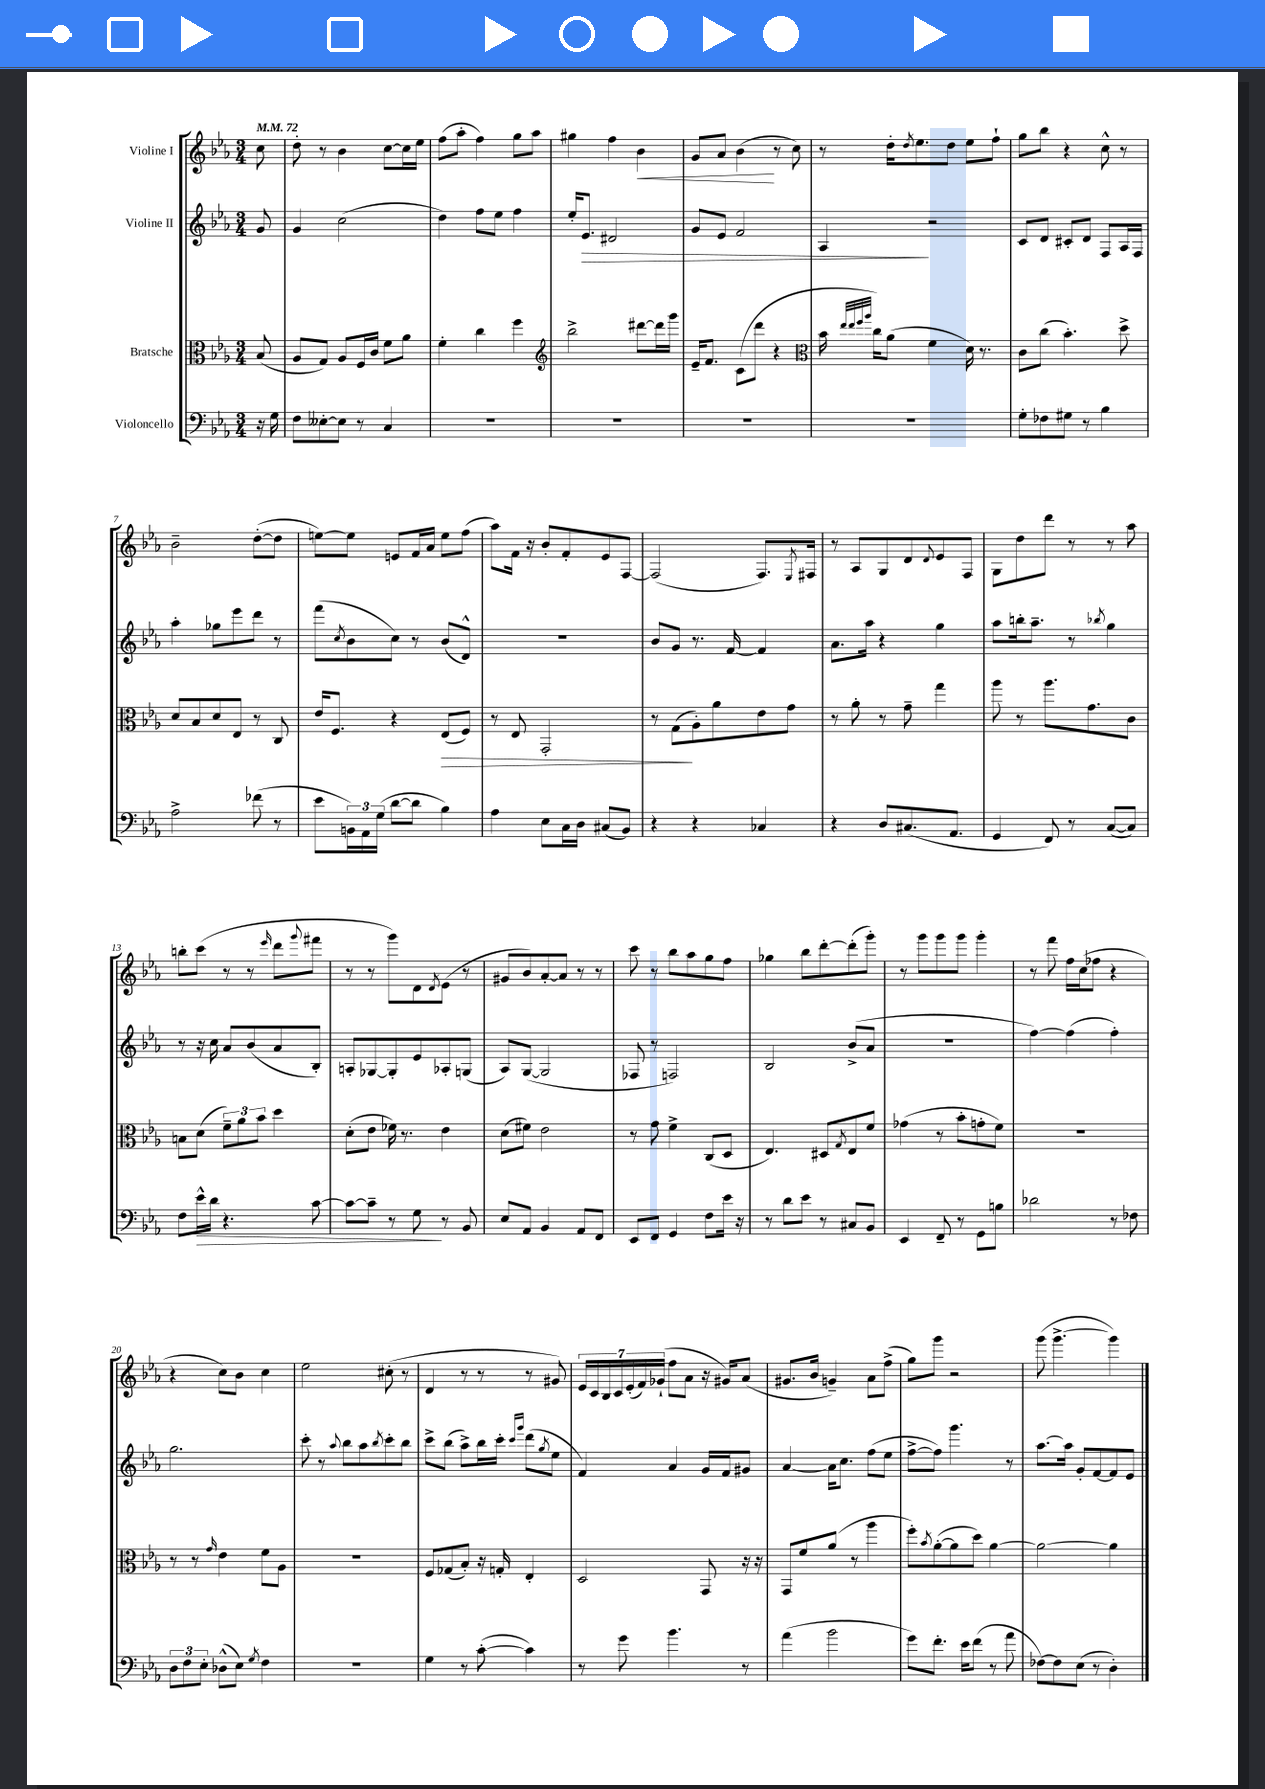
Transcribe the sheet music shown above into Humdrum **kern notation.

**kern	**dynam	**kern	**dynam	**kern	**dynam	**kern	**dynam
*part4	*part4	*part3	*part3	*part2	*part2	*part1	*part1
*staff4	*staff4	*staff3	*staff3	*staff2	*staff2	*staff1	*staff1
*I"Violoncello	*	*I"Bratsche	*	*I"Violine II	*	*I"Violine I	*
*clefF4	*	*clefC3	*	*clefG2	*	*clefG2	*
*k[b-e-a-]	*	*k[b-e-a-]	*	*k[b-e-a-]	*	*k[b-e-a-]	*
*M3/4	*	*M3/4	*	*M3/4	*	*M3/4	*
*MM72	*	*MM72	*	*MM72	*	*MM72	*
=	=	=	=	=	=	=	=
16r	.	(8B-/	.	8g/	.	8cc\	.
16G\	.	.	.	.	.	.	.
=1	=1	=1	=1	=1	=1	=1	=1
8F\L	.	8A-/L	.	4g/	.	8dd'\	.
[8E--X'\	.	8G/J)	.	.	.	8r	.
8E--\J]	.	8A-/L	.	(2cc\	.	4b-\	.
8r	.	16F/L	.	.	.	.	.
.	.	16c/JJ	.	.	.	.	.
4C/	.	8f\L	.	.	.	[8cc\L	.
.	.	8a-\J	.	.	.	16cc\L]	.
.	.	.	.	.	.	16ee-\JJ	.
=2	=2	=2	=2	=2	=2	=2	=2
2.r	.	4f'\	.	4dd\)	.	(8ff\L	.
.	.	.	.	.	.	8aa-'\J	.
.	.	4cc\	.	8ff\L	.	4ff\)	.
.	.	.	.	8ee-\J	.	.	.
.	.	4ff\	.	4ff\	.	8gg\L	.
.	.	.	.	.	.	8aa-\J	.
=3	=3	=3	=3	=3	=3	=3	=3
*	*	*clefG2	*	*	*	*	*
2.r	.	2bb-^\	.	16ee-'/KL	.	4gg#X\	.
!	!	!	!	!	!LO:HP:b	!	!
.	.	.	.	8.e-/J	>	.	.
.	.	.	.	2d#X/	.	4ff\	.
!	!	!	!	!	!	!	!LO:HP:b
.	.	[8ddd#X\L	.	.	.	4b-\	<
.	.	16ddd#\L]	.	.	.	.	.
.	.	16ggg\JJ	.	.	.	.	.
=4	=4	=4	=4	=4	=4	=4	=4
2.r	.	16e-~/KL	.	8g/L	.	8g/L	.
.	.	8.f/J	.	.	.	.	.
.	.	.	.	8e-/J	.	8a-/J	.
.	.	(8c\L	.	2f/	.	(4b-\	.
.	.	8ddd\J	.	.	.	.	.
.	.	4r	.	.	.	8r	[
.	.	.	.	.	.	8cc\)	.
=5	=5	=5	=5	=5	=5	=5	=5
*	*	*clefC3	*	*	*	*	*
2.r	.	16b-\	.	4A-/	.	8r	.
.	.	32qqee-/LLL	.	.	.	.	.
.	.	32qqee-/	.	.	.	.	.
.	.	32qqff/	.	.	.	.	.
.	.	32qqaa-/JJJ	.	.	.	.	.
.	.	16cc\KL)	.	.	.	.	.
.	.	(8a-\J	.	.	.	16dd'\KL	.
.	.	.	.	.	.	8qdd/	.
.	.	.	.	.	.	8.ee-\	.
.	.	4f\	.	2r	]	.	.
.	.	.	.	.	.	8dd\J	.
.	.	16d\)	.	.	.	8ee-\L	.
.	.	8.r	.	.	.	.	.
.	.	.	.	.	.	8ff`\J	.
=6	=6	=6	=6	=6	=6	=6	=6
8G'\L	.	8c\L	.	8c/L	.	8gg\L	.
8F-X\	.	(8cc\J	.	8d/J	.	8bb-\J	.
8G#X\J	.	4.b-'\)	.	8c#X'/L	.	4r	.
8r	.	.	.	8d/J	.	.	.
4B-\	.	.	.	8F/L	.	8cc^^\	.
.	.	8dd^\	.	16A-/L	.	8r	.
.	.	.	.	16F/JJ	.	.	.
!!LO:LB:g=z
=7	=7	=7	=7	=7	=7	=7	=7
2A-^\	.	8d/L	.	4aa-'\	.	2b-~\	.
.	.	8B-/	.	.	.	.	.
.	.	8d/	.	8gg-X\L	.	.	.
.	.	8E-/J	.	8eee-\	.	.	.
(8f-X\	.	8r	.	8ddd\J	.	([8dd'\L	.
8r	.	8C/	.	8r	.	8dd\J]	.
=8	=8	=8	=8	=8	=8	=8	=8
8e-\L	.	16e-/KL	.	(8fff\L	.	[8een\L)	.
.	.	8.F/J	.	.	.	.	.
.	.	.	.	8qcc/	.	.	.
24BBn\L)	.	.	.	8b-\	.	8ee\J]	.
24AA-\	.	.	.	.	.	.	.
(24G\JJ	.	.	.	.	.	.	.
[8d\L	.	4r	.	8cc\J)	.	8en/L	.
8d\J]	.	.	.	8r	.	16f/L	.
.	.	.	.	.	.	16a-/JJ	.
!	!	!	!LO:HP:b	!	!	!	!
4B-\)	.	(8E-/L	>	(8b-/L	.	8ee\L	.
.	.	8F/J)	.	8d^^/J)	.	(8ff\J	.
=9	=9	=9	=9	=9	=9	=9	=9
4A-\	.	8r	.	2.r	.	8aa-\L)	.
.	.	8E-/	.	.	.	16f\Jk	.
.	.	.	.	.	.	16r	.
8E-\L	.	2GG'/	.	.	.	8b-'/L	.
16C\L	.	.	.	.	.	8f'/	.
16D\JJ	.	.	.	.	.	.	.
(8C#X/L	.	.	.	.	.	8e-/	.
8BB-/J)	.	.	.	.	.	[8F/J	.
=10	=10	=10	=10	=10	=10	=10	=10
4r	.	8r	.	8b-/L	.	(2F/]	.
.	.	(8G\L	.	8g/J	.	.	.
4r	.	8A-'\)	]	8.r	.	.	.
.	.	8a-\	.	.	.	.	.
.	.	.	.	[16f/	.	.	.
4C-X/	.	8e-\	.	4f/]	.	8.F/L)	.
.	.	8g\J	.	.	.	.	.
.	.	.	.	.	.	8qE-/	.
.	.	.	.	.	.	16F#X/Jk	.
=11	=11	=11	=11	=11	=11	=11	=11
4r	.	8r	.	8.a-\L	.	8r	.
.	.	8a-'\	.	.	.	8A-/L	.
.	.	.	.	16aa-\Jk	.	.	.
8D/L	.	8r	.	4r	.	8G/	.
(8.C#X/	.	8g~\	.	.	.	8d/	.
.	.	.	.	.	.	8qqd/	.
.	.	4gg\	.	4gg\	.	8e-/	.
8.AA-/J	.	.	.	.	.	.	.
.	.	.	.	.	.	8F/J	.
=12	=12	=12	=12	=12	=12	=12	=12
4GG/	.	8aa-\	.	8aa-\L	.	8G\L	.
.	.	8r	.	16bbn'\k	.	8dd\	.
.	.	.	.	8.aa-~\J	.	.	.
8FF/)	.	8.aa-\L	.	.	.	8ddd\J	.
8r	.	.	.	8r	.	8r	.
.	.	8.g\	.	.	.	.	.
.	.	.	.	8qbb-X/	.	.	.
([8C/L	.	.	.	4gg\	.	8r	.
8C/J])	.	8c\J	.	.	.	8aa-\	.
!!LO:LB:g=z
=13	=13	=13	=13	=13	=13	=13	=13
8F\L	.	8Bn\L	.	8r	.	8bbn'\L	.
!	!LO:HP:b	!	!	!	!	!	!
16e-^^\L	>	(8d\J	.	16r	.	(8ccc\J	.
16d\JJ	.	.	.	16cc\	.	.	.
4.r	.	12f~\L)	.	8a-/L	.	8r	.
.	.	12a-\	.	.	.	.	.
.	.	.	.	(8b-/	.	8r	.
.	.	12b-\J	.	.	.	.	.
.	.	.	.	.	.	16qqeee-/	.
.	.	4dd\	.	8a-/	.	8ddd\L	.
.	.	.	.	.	.	8qqggg/	.
[8c\	.	.	.	8B-'/J)	.	8fff#X\J	.
=14	=14	=14	=14	=14	=14	=14	=14
8c\L_	.	(8d'\L	.	8An'/L	.	8r	.
8c~\J]	.	8e-\J	.	[8G-X/	.	8r	.
8r	.	16f-X\)	.	8G-'/]	.	8ggg\L)	.
.	.	8.r	.	.	.	.	.
8G\	.	.	.	8e-/	.	8d\	.
.	.	.	.	.	.	8qd/	.
8r	]	4e-\	.	8A-X'/	.	(8e-\J	.
8BB-/	.	.	.	(8Gn/J	.	8r	.
=15	=15	=15	=15	=15	=15	=15	=15
8E-/L	.	(8d\L	.	8A-/L)	.	8g#X/L	.
8AA-/J	.	8f#X\J)	.	([8G/J	.	8b-/)	.
4BB-/	.	2e-\	.	2G/]	.	[8a-'/	.
.	.	.	.	.	.	8a-/J]	.
8AA-/L	.	.	.	.	.	8r	.
8FF/J	.	.	.	.	.	8r	.
=16	=16	=16	=16	=16	=16	=16	=16
8EE-/L	.	8r	.	8F-X/	.	8ccc\	.
8FF/J	.	8g\	.	8r	.	8r	.
4GG/	.	4f^\	.	2Fn/)	.	8bb-\L	.
.	.	.	.	.	.	8aa-\	.
8F\L	.	(8C/L	.	.	.	8gg\	.
16e-\Jk	.	8D/J	.	.	.	8ff\J	.
16r	.	.	.	.	.	.	.
=17	=17	=17	=17	=17	=17	=17	=17
8r	.	4.E-/)	.	2B-/	.	4gg-X\	.
8d\L	.	.	.	.	.	.	.
8e-\J	.	.	.	.	.	8bb-\L	.
8r	.	8D#X/L	.	.	.	[8ddd'\	.
.	.	8qG/	.	.	.	.	.
8C#X/L	.	8E-/	.	(8b-^/L	.	(8ddd'\]	.
8BB-/J	.	8f/J	.	8a-/J	.	8ggg'\J)	.
=18	=18	=18	=18	=18	=18	=18	=18
4EE-/	.	(4g-X\	.	2.r	.	8r	.
.	.	.	.	.	.	8ggg\L	.
8FF~/	.	8r	.	.	.	8ggg\	.
8r	.	8b-'\L	.	.	.	8ggg\J	.
8GG\L	.	8gn'\	.	.	.	4ggg'\	.
8Bn\J	.	8f\J)	.	.	.	.	.
=19	=19	=19	=19	=19	=19	=19	=19
2d-X\	.	2.r	.	[4ff\)	.	8r	.
.	.	.	.	.	.	8fff\	.
.	.	.	.	(4ff\]	.	16ff\LL	.
.	.	.	.	.	.	(16cc\J	.
.	.	.	.	.	.	8ff-X\J	.
8r	.	.	.	4ff'\)	.	4r	.
8F-X\	.	.	.	.	.	.	.
!!LO:LB:g=z
=20	=20	=20	=20	=20	=20	=20	=20
12D\L	.	8r	.	2.gg\	.	4r	.
12F\	.	.	.	.	.	.	.
.	.	8r	.	.	.	.	.
12E-'\J	.	.	.	.	.	.	.
.	.	16qqg/	.	.	.	.	.
(8D-X^^\L	.	4e-\	.	.	.	8cc\L)	.
8E-\J)	.	.	.	.	.	8b-\J	.
8qG/	.	.	.	.	.	.	.
4F\	.	8f\L	.	.	.	4cc\	.
.	.	8A-\J	.	.	.	.	.
=21	=21	=21	=21	=21	=21	=21	=21
2.r	.	2.r	.	8ccc'\	.	2ee-\	.
.	.	.	.	8r	.	.	.
.	.	.	.	8qqaa-/	.	.	.
.	.	.	.	8bb-\L	.	.	.
.	.	.	.	8aa-\	.	.	.
.	.	.	.	8qbb-/	.	.	.
.	.	.	.	8ccc'\	.	(8cc#X'\	.
.	.	.	.	8bb-\J	.	8r	.
=22	=22	=22	=22	=22	=22	=22	=22
4G\	.	8F/L	.	8ccc^\L	.	4d/	.
.	.	(8G-X/	.	(8bb-\J	.	.	.
8r	.	8B-'/J)	.	8aa-^\L)	.	8r	.
([8c'\	.	16r	.	16bb-\L	.	8r	.
.	.	16Gn'/	.	16ccc'\JJ	.	.	.
.	.	.	.	16qqccc/LL	.	.	.
.	.	.	.	16qqggg/JJ	.	.	.
4c\])	.	4E-'/	.	(8ddd\L	.	8r	.
.	.	.	.	8qgg/	.	.	.
.	.	.	.	8ee-\J	.	8g#X/)	.
=23	=23	=23	=23	=23	=23	=23	=23
8r	.	2D/	.	4f/)	.	28e-/LL	.
.	.	.	.	.	.	28c/	.
.	.	.	.	.	.	28B-/	.
.	.	.	.	.	.	28c/	.
8g\	.	.	.	.	.	.	.
.	.	.	.	.	.	(28e-'/	.
.	.	.	.	.	.	28f/)	.
.	.	.	.	.	.	(28g-X`/JJ	.
4.b-\	.	.	.	4a-/	.	8ff\L	.
.	.	.	.	.	.	8a-\J	.
.	.	8GG/	.	16g/LL	.	16r	.
.	.	.	.	16f/J	.	16g#X/KL)	.
8r	.	16r	.	8g#X/J	.	(8a-/J	.
.	.	16r	.	.	.	.	.
=24	=24	=24	=24	=24	=24	=24	=24
(4a-\	.	8GG/L	.	[4a-/	.	8.g#X/L	.
.	.	8f/	.	.	.	.	.
.	.	.	.	.	.	16b-/Jk	.
2b-\	.	(8a-/J	.	16a-\KL]	.	4gn~/)	.
.	.	.	.	8.cc\J	.	.	.
.	.	8r	.	.	.	.	.
.	.	4aa-\	.	(8ff\L	.	8a-\L	.
.	.	.	.	8ee-\J	.	(8ff^\J	.
=25	=25	=25	=25	=25	=25	=25	=25
8g\L)	.	8ff'\L)	.	[8ff^\L	.	8gg\L)	.
.	.	8qb-/	.	.	.	.	.
8.f'\J	.	([8a-'\	.	8ff\J])	.	8ggg\J	.
.	.	8a-\]	.	4.ggg\	.	2r	.
16e-\KL	.	.	.	.	.	.	.
(8f\J	.	8dd\J)	.	.	.	.	.
8r	.	[4a-\	.	.	.	.	.
8a-\	.	.	.	8r	.	.	.
=26	=26	=26	=26	=26	=26	=26	=26
[8F-X\L)	.	2a-\_	.	[8.aa-\L	.	(8ggg\	.
8F-\]	.	.	.	.	.	[4.ggg^\	.
.	.	.	.	16aa-\Jk]	.	.	.
(8E-\J	.	.	.	8g'/L	.	.	.
8r	.	.	.	[8f/	.	.	.
4D'\)	.	4a-\]	.	8f/]	.	4ggg\])	.
.	.	.	.	8e-/J	.	.	.
==	==	==	==	==	==	==	==
*-	*-	*-	*-	*-	*-	*-	*-
